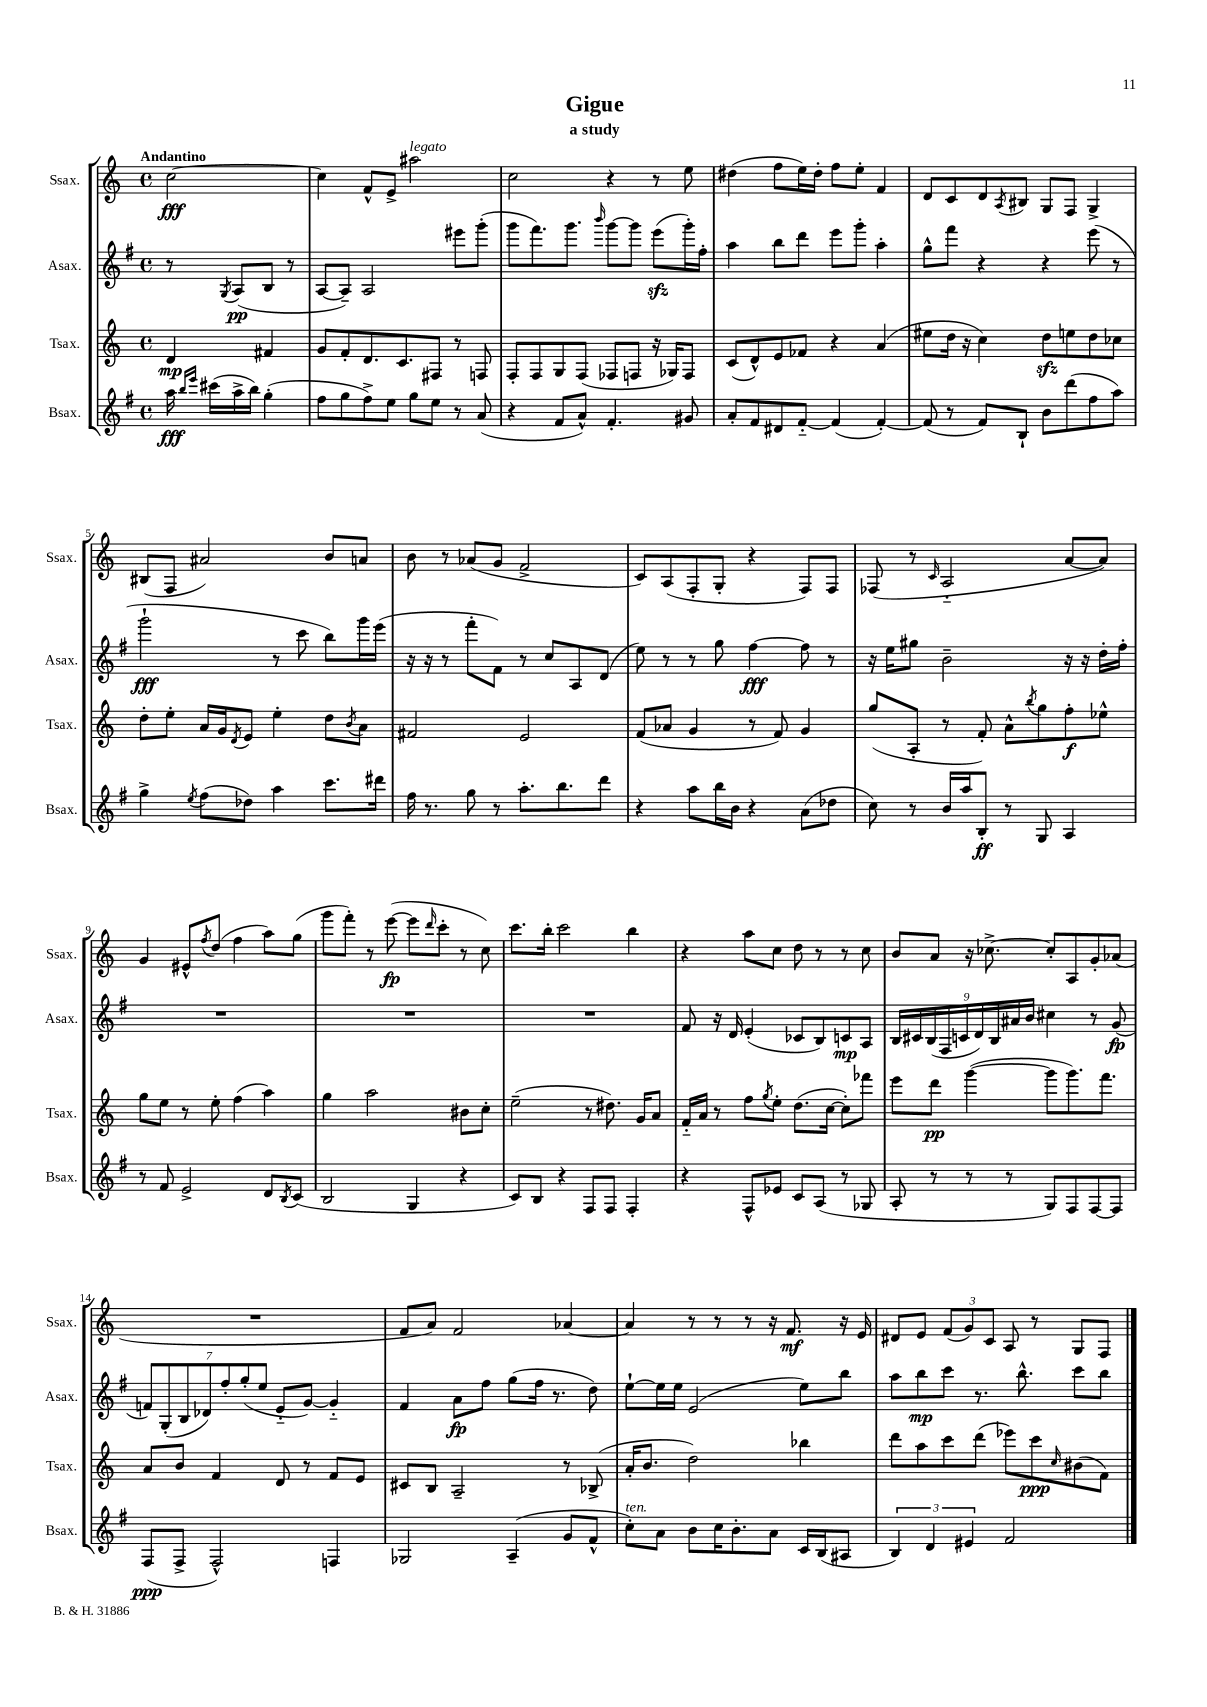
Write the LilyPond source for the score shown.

\header { title = "Gigue" subtitle = "a study" }
<<
\new StaffGroup <<
\new Staff = "s0" \with { instrumentName = "Ssax." shortInstrumentName = "Ssax." } {
    \clef treble \key c \major \defaultTimeSignature \time 4/4 \partial 2 \tempo "Andantino"
    c''2~\fff |
    c''4 f'8-^ e'8-> ais''2^\markup { \italic "legato" } |
    c''2 r4 r8 e''8 |
    dis''4( f''8 e''16) dis''16-. f''8 e''8-. f'4 |
    d'8 c'8 d'8 \acciaccatura { a8 } bis8 g8 f8 g4-> |
    bis8( f8 ais'2) b'8 a'8 |
    b'8 r8 aes'8( g'8 f'2-> |
    c'8) a8( f8-. g8-. r4 f8) f8 |
    fes8( r8 \grace { c'16 } a2-_ a'8~ a'8) |
    g'4 eis'8-^ \acciaccatura { f''8 } d''8( f''4 a''8) g''8( |
    g'''8 f'''8-.) r8 e'''8~\fp( e'''8 \grace { d'''16 } c'''8-. r8 c''8) |
    c'''8. b''16-. c'''2 b''4 |
    r4 a''8 c''8 d''8 r8 r8 c''8 |
    b'8 a'8 r16 ces''8.~-> ces''8-. a8 g'8-. aes'8( |
    R1 |
    f'8 a'8) f'2 aes'4~ |
    aes'4 r8 r8 r8 r16 f'8.\mf r16 e'16 |
    dis'8 e'8 \tuplet 3/2 { f'8( g'8) c'8 } a8 r8 g8 f8 \bar "|." |
}
\new Staff = "s1" \with { instrumentName = "Asax." shortInstrumentName = "Asax." } {
    \clef treble \key g \major \defaultTimeSignature \time 4/4 \partial 2
    r8 \acciaccatura { g8 } a8\pp( b8 r8 |
    a8~ a8--) a2 eis'''8 g'''8-.( |
    g'''8 fis'''8.) g'''8. \grace { b'''16 } g'''8~ g'''8 e'''8\sfz( g'''16-.) fis''16-. |
    a''4 b''8 d'''8 e'''8 g'''8-. a''4-. |
    g''8-^ fis'''8 r4 r4 e'''8( r8 |
    g'''2-!\fff r8 c'''8 b''8) g'''16 e'''16( |
    r16 r16 r8 fis'''8-. fis'8) r8 c''8 a8 d'8( |
    e''8) r8 r8 g''8 fis''4~\fff fis''8 r8 |
    r16 e''16 gis''8 b'2-- r16 r16 d''16-. fis''16-. |
    R1 |
    R1 |
    R1 |
    fis'8 r16 d'16 e'4-.( ces'8 b8) c'8\mp a8 |
    \tuplet 9/8 { b16 cis'16 b16( fis16 c'16 d'16) b16 ais'16 b'16 } cis''4 r8 g'8\fp( |
    \tuplet 7/4 { f'8) g8-.( b8 des'8) fis''8-. g''8-.( e''8 } e'8-_ g'8~) g'4-_ |
    fis'4 a'8\fp fis''8 g''8( fis''16 r8. d''8) |
    e''8~-! e''16 e''16 e'2( e''8) b''8 |
    a''8 b''8\mp c'''8 r8. b''8.-^ c'''8 b''8 \bar "|." |
}
\new Staff = "s2" \with { instrumentName = "Tsax." shortInstrumentName = "Tsax." } {
    \clef treble \key c \major \defaultTimeSignature \time 4/4 \partial 2
    d'4\mp fis'4 |
    g'8 f'8-. d'8. c'8. fis8 r8 f8 |
    f8-. f8 g8 f8( fes8 f8 r16 ges16) f8 |
    c'8( d'8-^) e'8 fes'8 r4 a'4( |
    eis''8 d''16 r16 c''4) d''8\sfz e''8 d''8 ces''8 |
    d''8-. e''8-. a'16 g'16 \acciaccatura { d'8 } e'8 e''4-. d''8 \acciaccatura { b'8 } a'8 |
    fis'2 e'2 |
    f'8( aes'8 g'4 r8 f'8) g'4 |
    g''8( a8-. r8 f'8-.) a'8-^ \acciaccatura { b''8 } g''8 f''8-.\f ees''8-^ |
    g''8 e''8 r8 e''8-. f''4( a''4) |
    g''4 a''2 bis'8 c''8-. |
    e''2--( r8 dis''8.) g'16 a'8 |
    f'16-_ a'16 r8 f''8 \acciaccatura { g''8 } e''8-. d''8.( c''16~ c''8-.) fes'''8 |
    e'''8 d'''8\pp g'''4~( g'''8 g'''8.) f'''8. |
    a'8 b'8 f'4 d'8 r8 f'8 e'8 |
    cis'8 b8 a2-- r8 bes8->( |
    a'16-. b'8. d''2) bes''4 |
    d'''8 a''8 c'''8 d'''8( ees'''8) c'''8\ppp \grace { c''16 } bis'8( f'8) \bar "|." |
}
\new Staff = "s3" \with { instrumentName = "Bsax." shortInstrumentName = "Bsax." } {
    \clef treble \key g \major \defaultTimeSignature \time 4/4 \partial 2
    a''16\fff \grace { b''16 e'''16 } cis'''16( a''16-> b''16) g''4-.( |
    fis''8 g''8 fis''8->) e''8 g''8 e''8 r8 a'8( |
    r4 fis'8 a'8-^) fis'4.-. gis'8 |
    a'8-. fis'8 dis'8 fis'8~-_ fis'4( fis'4~-.) |
    fis'8( r8 fis'8) b8-! b'8 d'''8( fis''8 a''8) |
    g''4-> \acciaccatura { e''8 } fis''8( des''8) a''4 c'''8. dis'''16 |
    fis''16 r8. g''8 r8 a''8.-. b''8. d'''8 |
    r4 a''8 b''16 b'16 r4 a'8( des''8 |
    c''8) r8 b'16 a''16 b8-.\ff r8 g8 a4 |
    r8 fis'8 e'2-> d'8 \acciaccatura { b8 } c'8( |
    b2 g4 r4 |
    c'8) b8 r4 fis8 fis8 fis4-. |
    r4 fis8-^ ees'8 c'8 a8( r8 ges8 |
    a8-. r8 r8 r8 g8) fis8 fis8~ fis8 |
    fis8\ppp( fis8-> fis2-^) f4 |
    ges2 a4--( g'8 fis'8-^ |
    c''8-.^\markup { \italic "ten." }) a'8 b'8 c''16 b'8.-. a'8 c'16 b16( ais8 |
    \tuplet 3/2 { b4) d'4 eis'4 } fis'2 \bar "|." |
}
>>
>>
